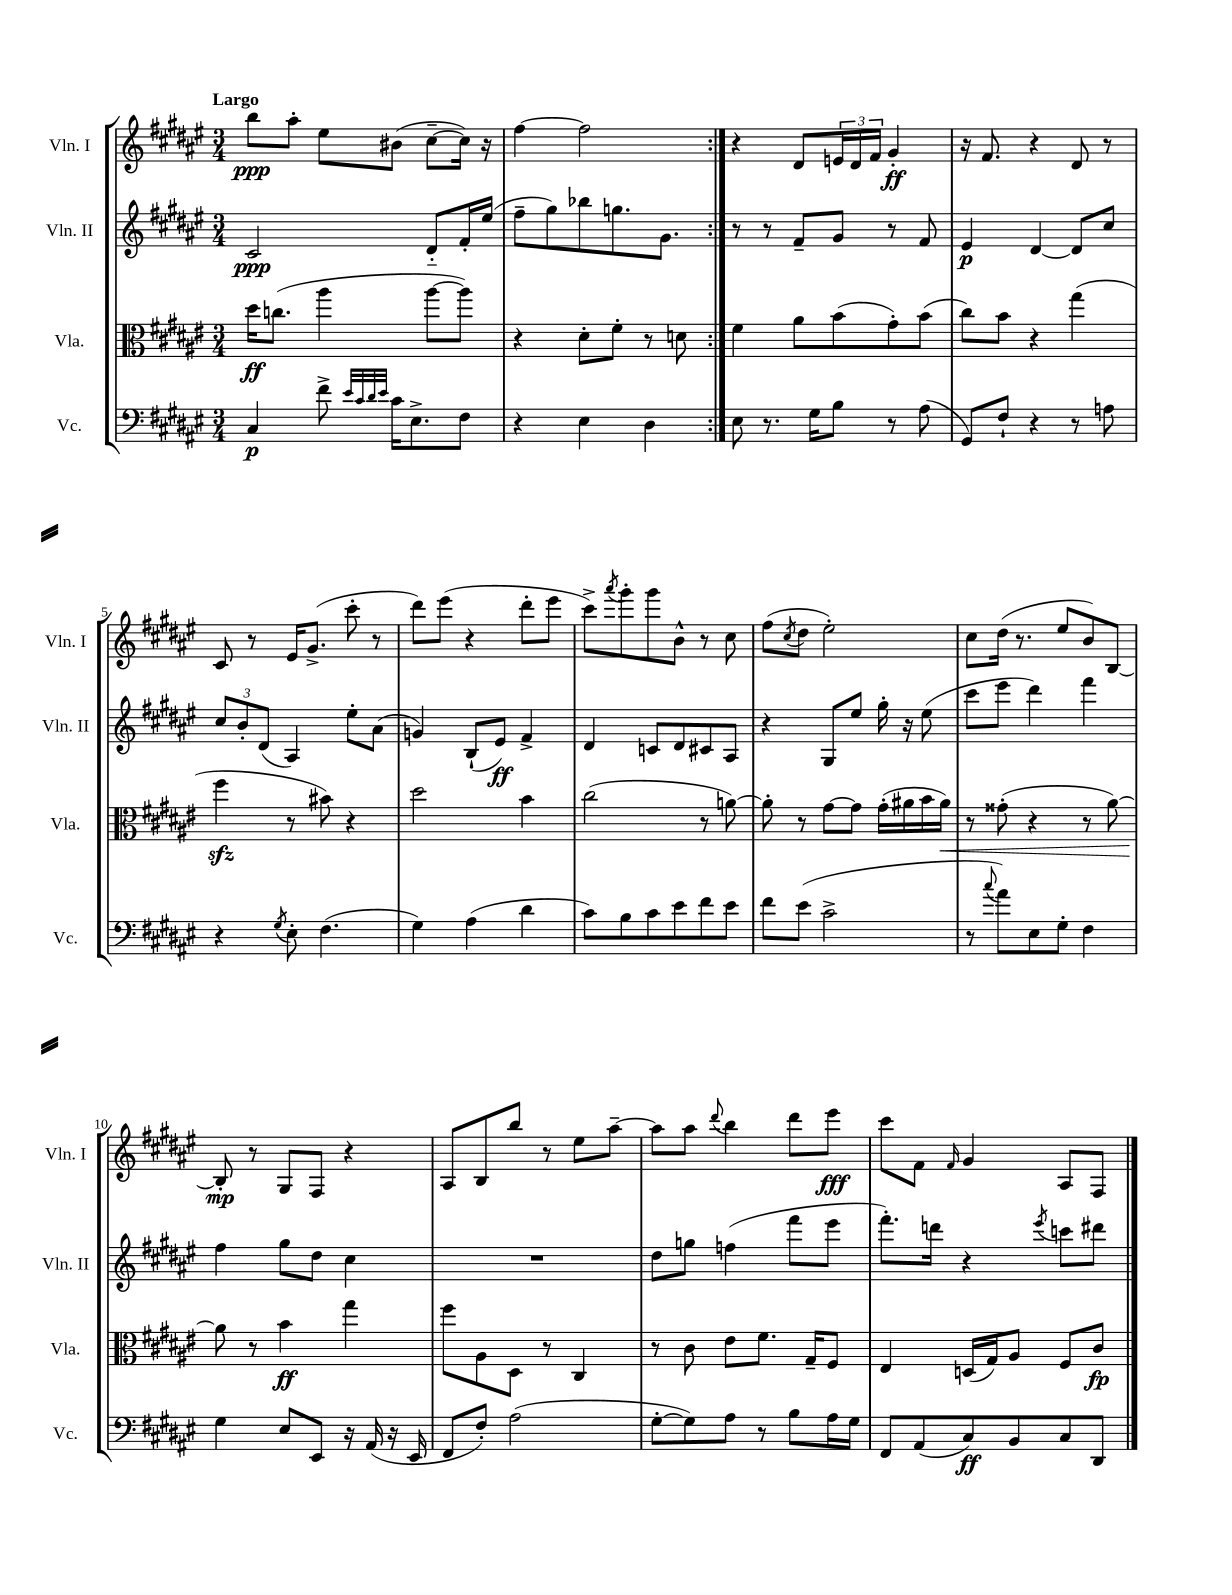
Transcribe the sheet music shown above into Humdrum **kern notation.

**kern	**kern	**kern	**kern
*staff4	*staff3	*staff2	*staff1
*clefF4	*clefC3	*clefG2	*clefG2
*k[f#c#g#d#a#e#]	*k[f#c#g#d#a#e#]	*k[f#c#g#d#a#e#]	*k[f#c#g#d#a#e#]
*M3/4	*M3/4	*M3/4	*M3/4
4C#	16dd#	2c#	8bb
.	(8.cc	.	.
.	.	.	8aa#'
8f#^	4aa#	.	8ee#
32qqe#	.	.	.
32qqc#	.	.	.
32qqd#	.	.	.
32qqe#	.	.	.
16c#	.	.	(8b#
8.E#^	.	.	.
.	[8aa#	8d#'~	[8cc#~
8F#	8aa#])	16f#'	16cc#])
.	.	(16ee#	16r
=	=	=	=
4r	4r	8ff#~	[4ff#
.	.	8gg#)	.
4E#	8d#'	8bb-	2ff#]
.	8f#'	8.gg	.
4D#	8r	.	.
.	.	8.g#	.
.	8d	.	.
=:|!	=:|!	=:|!	=:|!
8E#	4f#	8r	4r
8.r	.	8r	.
.	8a#	8f#~	8d#
16G#	.	.	.
8B	(8b	8g#	24e
.	.	.	24d#
.	.	.	24f#
8r	8g#')	8r	4g#'
(8A#	(8b	8f#	.
=	=	=	=
8GG#)	8cc#)	4e#	16r
.	.	.	8.f#
8F#`	8b	.	.
4r	4r	[4d#	4r
8r	(4gg#	8d#]	8d#
8A	.	8cc#	8r
=	=	=	=
4r	4ff#	12cc#	8c#
.	.	12b'	.
.	.	.	8r
.	.	(12d#	.
8qG#	.	.	.
8E#'	8r	4A#)	16e#
.	.	.	(8.g#^
(4.F#	8b#)	.	.
.	4r	8ee#'	8ccc#'
.	.	(8a#	8r
=	=	=	=
4G#)	2dd#	4g)	8ddd#)
.	.	.	(8eee#
(4A#	.	(8B`	4r
.	.	8e#)	.
4d#	4b	4f#^	8ddd#'
.	.	.	8eee#
=	=	=	=
8c#)	(2cc#	4d#	8ccc#^)
.	.	.	8qaaa#
8B	.	.	8ggg#'
8c#	.	8c	8ggg#
8e#	.	8d#	8b^^
8f#	8r	8c#	8r
8e#	[8a)	8A#	8cc#
=	=	=	=
8f#	8a']	4r	(8ff#
.	.	.	8qcc#
(8e#	8r	.	8dd#
2c#^	[8g#	8G#	2ee#')
.	8g#]	8ee#	.
.	(16g#'	16gg#'	.
.	16a#	16r	.
.	16b	(8ee#	.
.	16a#)	.	.
=	=	=	=
8r	8r	8ccc#	8cc#
8qqcc#	.	.	.
8a#)	(8g##'	8eee#	(16dd#
.	.	.	8.r
8E#	4r	4ddd#)	.
8G#'	.	.	8ee#
4F#	8r	4fff#	8b)
.	[8a#)	.	[8B
=	=	=	=
4G#	8a#]	4ff#	8B']
.	8r	.	8r
8E#	4b	8gg#	8G#
8EE#	.	8dd#	8F#
16r	4gg#	4cc#	4r
(16AA#	.	.	.
16r	.	.	.
16EE#	.	.	.
=	=	=	=
8FF#	8ff#	2.r	8A#
8F#')	8A#	.	8B
(2A#	8D#	.	8bb
.	8r	.	8r
.	4C#	.	8ee#
.	.	.	[8aa#~
=	=	=	=
[8G#'	8r	8dd#	8aa#]
8G#])	8c#	8gg	8aa#
.	.	.	8qqddd#
8A#	8e#	(4ff	4bb
8r	8.f#	.	.
8B	.	8fff#	8ddd#
.	16G#~	.	.
16A#	8F#	8eee#	8eee#
16G#	.	.	.
=	=	=	=
8FF#	4E#	8.fff#')	8ccc#
(8AA#	.	.	8f#
.	.	16ddd	.
.	.	.	16qqf#
8C#)	(16D	4r	4g#
.	16G#)	.	.
8BB	8A#	.	.
.	.	8qeee#	.
8C#	8F#	8ccc	8A#
8DD#	8c#	8ddd#	8F#
==	==	==	==
*-	*-	*-	*-
